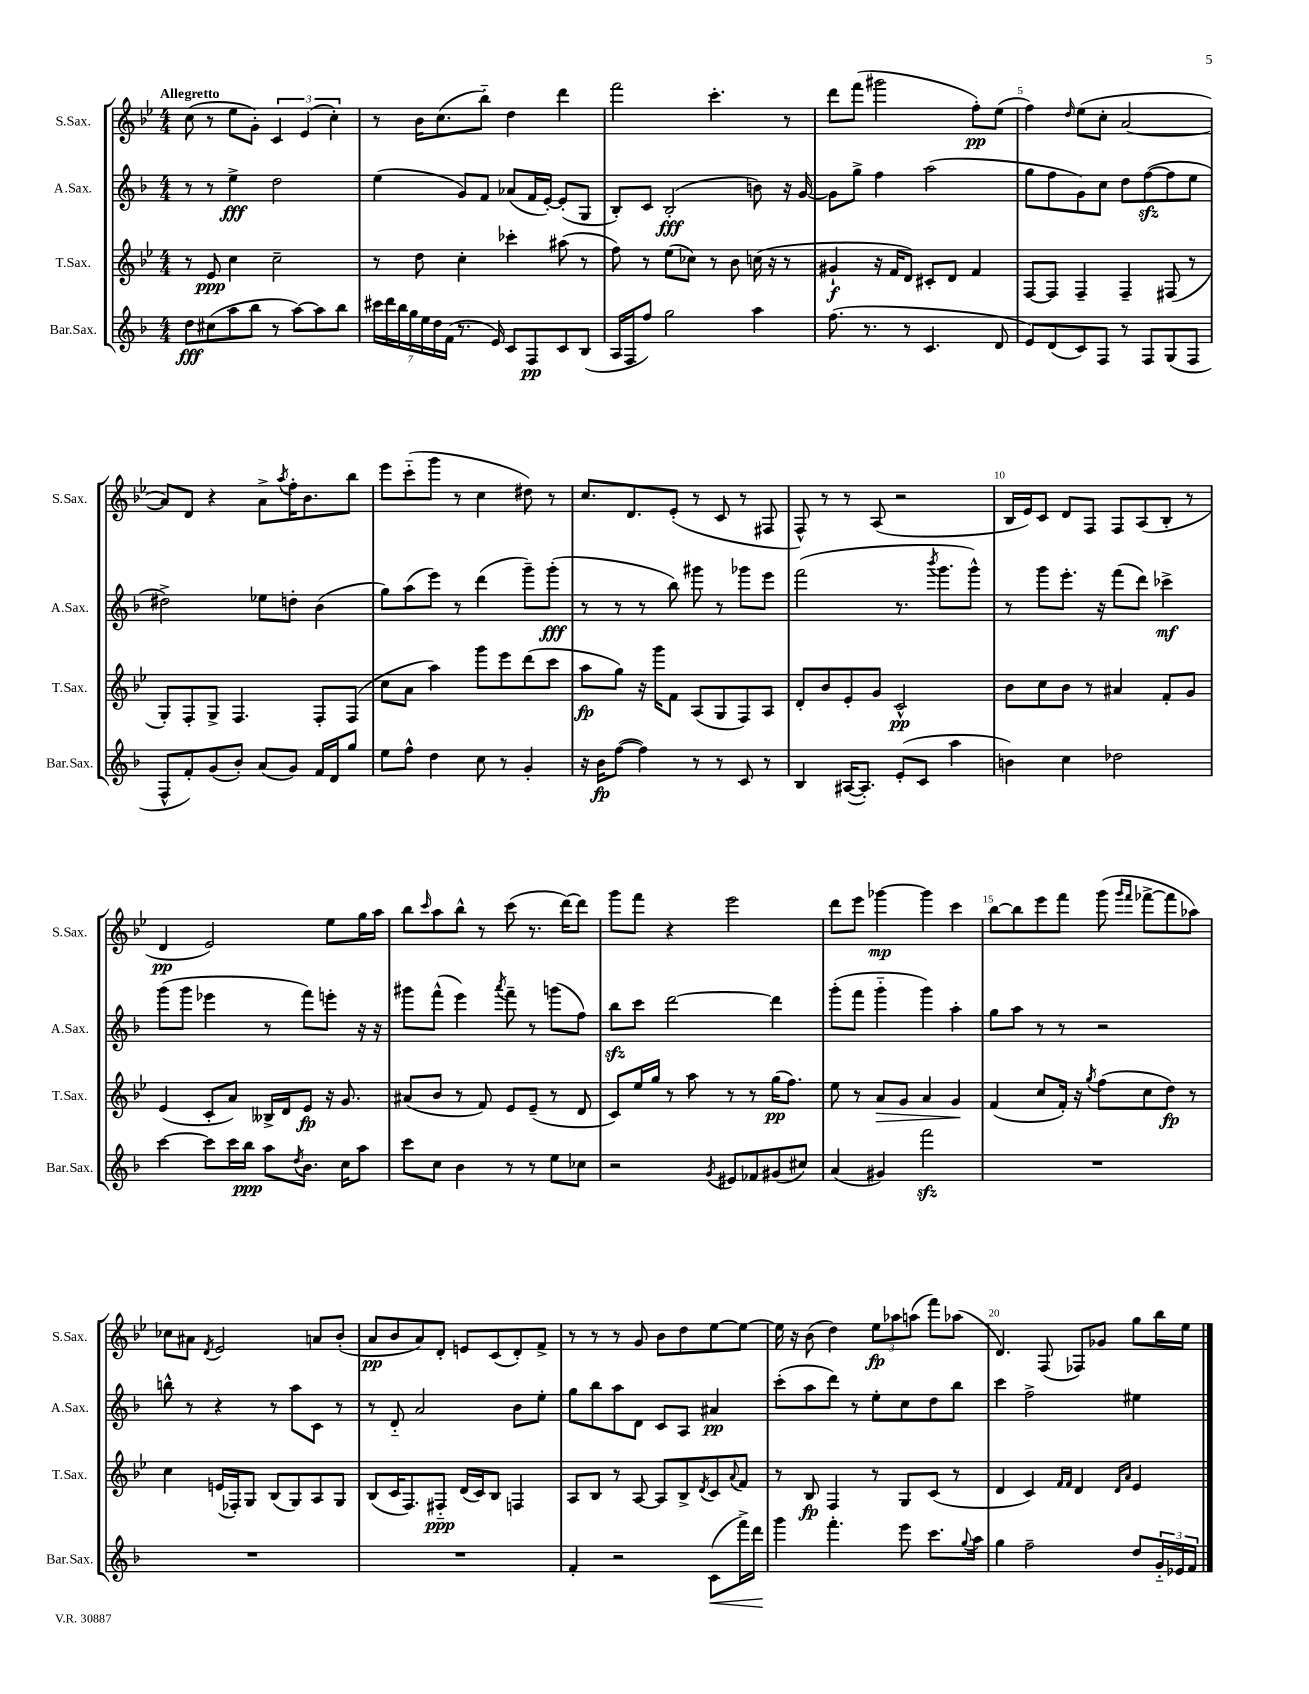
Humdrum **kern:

**kern	**dynam	**kern	**dynam	**kern	**dynam	**kern	**dynam
*part4	*part4	*part3	*part3	*part2	*part2	*part1	*part1
*staff4	*staff4	*staff3	*staff3	*staff2	*staff2	*staff1	*staff1
*I"Bar.Sax.	*	*I"T.Sax.	*	*I"A.Sax.	*	*I"S.Sax.	*
*I'Bar.Sax.	*	*I'T.Sax.	*	*I'A.Sax.	*	*I'S.Sax.	*
*clefG2	*	*clefG2	*	*clefG2	*	*clefG2	*
*k[b-]	*	*k[b-e-]	*	*k[b-]	*	*k[b-e-]	*
*M4/4	*	*M4/4	*	*M4/4	*	*M4/4	*
=1	=1	=1	=1	=1	=1	=1	=1
!	!	!	!	!	!	!LO:TX:a:B:t=Allegretto	!
8dd\L	fff	8r	.	8r	.	(8cc\	.
(8cc#X\	.	8e-/	ppp	8r	.	8r	.
8aa\	.	4cc\	.	4ee^\	fff	8ee-\L	.
8bb-\J	.	.	.	.	.	8g'\J)	.
8r	.	2cc~\	.	2dd\	.	6c/	.
[8aa\L)	.	.	.	.	.	.	.
.	.	.	.	.	.	(6e-/	.
8aa\]	.	.	.	.	.	.	.
.	.	.	.	.	.	6cc'\)	.
8bb-\J	.	.	.	.	.	.	.
=2	=2	=2	=2	=2	=2	=2	=2
28ccc#X\LL	.	8r	.	(4ee\	.	8r	.
28ddd\	.	.	.	.	.	.	.
28bb-\	.	.	.	.	.	.	.
28gg\	.	.	.	.	.	.	.
.	.	8dd\	.	.	.	16b-\KL	.
28ee\	.	.	.	.	.	.	.
28dd\	.	.	.	.	.	.	.
.	.	.	.	.	.	(8.cc\	.
(28f\JJ	.	.	.	.	.	.	.
8.r	.	4cc'\	.	8g/L)	.	.	.
.	.	.	.	8f/J	.	8bb-\J)	.
16e/)	.	.	.	.	.	.	.
8c/L	.	4ccc-X'\	.	(8a-X/L	.	4dd\	.
8F/	pp	.	.	16f/L	.	.	.
.	.	.	.	[16e'/JJ)	.	.	.
8c/	.	(8aa#X\	.	(8e'/L]	.	4ddd\	.
(8B-/J	.	8r	.	8G/J	.	.	.
=3	=3	=3	=3	=3	=3	=3	=3
16A/LL	.	8ff\)	.	8B-'/L)	.	2fff\	.
16F/J	.	.	.	.	.	.	.
8ff/J)	.	8r	.	8c/J	.	.	.
2gg\	.	(8ee-\L	.	(2B-'/	fff	.	.
.	.	8cc-X\J)	.	.	.	.	.
.	.	8r	.	.	.	4.ccc'\	.
.	.	8b-\	.	.	.	.	.
4aa\	.	(16ccn\	.	8bn\)	.	.	.
.	.	16r	.	.	.	.	.
.	.	8r	.	16r	.	8r	.
.	.	.	.	[16g/	.	.	.
=4	=4	=4	=4	=4	=4	=4	=4
(8.ff\	.	4g#X`/	f	8g\L]	.	8ddd\L	.
.	.	.	.	8gg^\J	.	(8fff\J	.
8.r	.	.	.	.	.	.	.
.	.	16r	.	4ff\	.	2ggg#X\	.
.	.	16f/KL	.	.	.	.	.
8r	.	8d/J)	.	.	.	.	.
4.c/	.	8c#X'/L	.	(2aa\	.	.	.
.	.	8d/J	.	.	.	.	.
.	.	4f/	.	.	.	8ff'\L)	pp
8d/	.	.	.	.	.	(8ee-\J	.
=5	=5	=5	=5	=5	=5	=5	=5
8e/L)	.	[8F/L	.	8gg\L	.	4ff\)	.
(8d/	.	8F/J]	.	8ff\	.	.	.
.	.	.	.	.	.	16qqdd/	.
8c/)	.	4F~/	.	8g\)	.	(8ee-\L	.
8F/J	.	.	.	8cc\J	.	8cc'\J	.
8r	.	4F~/	.	8dd\L	.	[2a/	.
8F/L	.	.	.	([8ffzz\	.	.	.
(8G/	.	(8F#X/	.	8ff\]	.	.	.
8F/J	.	8r	.	8ee\J	.	.	.
!!LO:LB:g=z
=6	=6	=6	=6	=6	=6	=6	=6
8F^^/L	.	8G'/L)	.	2dd#X^\)	.	8a/L])	.
8f'/)	.	8F'/	.	.	.	8d/J	.
(8g/	.	8G^/J	.	.	.	4r	.
8b-'/J)	.	4.F/	.	.	.	.	.
(8a/L	.	.	.	8ee-X\L	.	8a^\L	.
.	.	.	.	.	.	8qaa/	.
8g/J)	.	.	.	8ddn'\J	.	16ff'\K	.
.	.	.	.	.	.	8.b-\	.
16f/LL	.	8F'/L	.	(4b-\	.	.	.
16d/J	.	.	.	.	.	.	.
8gg/J	.	(8F/J	.	.	.	8bb-\J	.
=7	=7	=7	=7	=7	=7	=7	=7
8ee\L	.	8cc\L	.	8gg\L)	.	8eee-\L	.
8ff^^\J	.	8a\J	.	(8aa\	.	(8ccc\	.
4dd\	.	4aa\)	.	8eee\J)	.	8ggg\J	.
.	.	.	.	8r	.	8r	.
8cc\	.	8ggg\L	.	(4ddd\	.	4cc\	.
8r	.	8eee-\	.	.	.	.	.
4g'/	.	(8ddd\	.	8ggg~\L)	.	8dd#X\)	.
.	.	8ccc\J	.	(8ggg'\J	fff	8r	.
=8	=8	=8	=8	=8	=8	=8	=8
16r	.	8aa\L	fp	8r	.	8.cc/L	.
16b-\KL	fp	.	.	.	.	.	.
([8ff\J	.	8gg\J)	.	8r	.	.	.
.	.	.	.	.	.	8.d/	.
4ff\])	.	16r	.	8r	.	.	.
.	.	16ggg\KL	.	.	.	.	.
.	.	8f\J	.	8bb-\)	.	(8e-'/J	.
8r	.	(8A/L	.	8ggg#X\	.	8r	.
8r	.	8G/	.	8r	.	8c/	.
8c/	.	8F/)	.	8ggg-X\L	.	8r	.
8r	.	8A/J	.	8eee\J	.	8F#X/	.
=9	=9	=9	=9	=9	=9	=9	=9
4B-/	.	8d'/L	.	(2fff\	.	8F^^/)	.
.	.	8b-/	.	.	.	8r	.
([16A#X/KL	.	8e-'/	.	.	.	8r	.
8.A#'/J])	.	.	.	.	.	.	.
.	.	8g/J	.	.	.	(8A/	.
(8e'/L	.	2c^^/	pp	8.r	.	2r	.
8c/J	.	.	.	.	.	.	.
.	.	.	.	8qbbb-/	.	.	.
.	.	.	.	8.ggg\L	.	.	.
4aa\	.	.	.	.	.	.	.
.	.	.	.	8ggg^^\J)	.	.	.
=10	=10	=10	=10	=10	=10	=10	=10
4bn\)	.	8b-\L	.	8r	.	16B-/LL	.
.	.	.	.	.	.	16e-/J)	.
.	.	8cc\	.	8ggg\L	.	8c/J	.
4cc\	.	8b-\J	.	8.eee'\J	.	8d/L	.
.	.	8r	.	.	.	8F/J	.
.	.	.	.	16r	.	.	.
2dd-X\	.	4a#X/	.	(8fff\L	.	8F/L	.
.	.	.	.	8ddd\J)	.	(8A/	.
.	.	8f'/L	.	4ccc-X^\	mf	8B-'/J	.
.	.	8g/J	.	.	.	8r	.
!!LO:LB:g=z
=11	=11	=11	=11	=11	=11	=11	=11
[4ccc\	.	(4e-/	.	(8ggg\L	.	4d/	pp
.	.	.	.	8ggg\J	.	.	.
8ccc\L]	.	8c'/L	.	4eee-X\	.	2e-/)	.
16ccc\L	.	8a/J)	.	.	.	.	.
16bb-\JJ	ppp	.	.	.	.	.	.
8aa\L	.	16B--X^/LL	.	8r	.	.	.
.	.	16d/J	.	.	.	.	.
8qdd/	.	.	.	.	.	.	.
8.b-\J	.	8e-/J	fp	8fff\L)	.	.	.
.	.	16r	.	8eeen'\J	.	8ee-\L	.
16cc\KL	.	8.g/	.	.	.	.	.
8aa\J	.	.	.	16r	.	16gg\L	.
.	.	.	.	16r	.	16aa\JJ	.
=12	=12	=12	=12	=12	=12	=12	=12
8ccc\L	.	(8a#X/L	.	8ggg#X\L	.	8bb-\L	.
.	.	.	.	.	.	16qqccc/	.
8cc\J	.	8b-/J	.	(8fff^^\J	.	8aa\	.
4b-\	.	8r	.	4eee\)	.	8bb-^^\J	.
.	.	8f/)	.	.	.	8r	.
.	.	.	.	8qaaa/	.	.	.
8r	.	8e-/L	.	8fff~\	.	(8ccc\	.
8r	.	(8e-~/J	.	8r	.	8.r	.
8ee\L	.	8r	.	(8gggn\L	.	.	.
.	.	.	.	.	.	[16ddd\KL)	.
8cc-X\J	.	8d/	.	8ff\J)	.	8ddd\J]	.
=13	=13	=13	=13	=13	=13	=13	=13
2r	.	8c/L)	.	8bb-zz\L	.	8ggg\L	.
.	.	16ee-/L	.	8ccc\J	.	8fff\J	.
.	.	16gg/JJ	.	.	.	.	.
.	.	8r	.	[2ddd\	.	4r	.
.	.	8aa\	.	.	.	.	.
8qg/	.	.	.	.	.	.	.
8e#X/L	.	8r	.	.	.	2eee-\	.
8f-X/	.	8r	.	.	.	.	.
(8g#X/	.	(16gg\KL	pp	4ddd\]	.	.	.
.	.	8.ff\J)	.	.	.	.	.
8cc#X/J)	.	.	.	.	.	.	.
=14	=14	=14	=14	=14	=14	=14	=14
(4a/	.	8ee-\	.	(8ggg'\L	.	8ddd\L	.
.	.	8r	.	8fff\J	.	8eee-\J	.
!	!	!	!LO:HP:b	!	!	!	!
4g#X/)	.	8a/L	>	4ggg\	.	[4ggg-X\	mp
.	.	8g/J	.	.	.	.	.
2fffzz\	.	4a/	.	4ggg\)	.	4ggg-\]	.
.	.	4g/	.	4aa'\	.	4ccc\	.
.	.	.	]	.	.	.	.
=15	=15	=15	=15	=15	=15	=15	=15
1r	.	(4f/	.	8gg\L	.	[8bb-\L	.
.	.	.	.	8aa\J	.	8bb-\]	.
.	.	8cc/L	.	8r	.	8eee-\	.
.	.	16f'/Jk)	.	8r	.	8fff\J	.
.	.	16r	.	.	.	.	.
.	.	8qgg/	.	.	.	.	.
.	.	(8ff\L	.	2r	.	(8ggg\	.
.	.	.	.	.	.	16qqggg/LL	.
.	.	.	.	.	.	16qqfff/JJ	.
.	.	8cc\	.	.	.	[8fff-X^\L	.
.	.	8dd\J)	fp	.	.	8fff-\]	.
.	.	8r	.	.	.	8aa-X\J)	.
!!LO:LB:g=z
=16	=16	=16	=16	=16	=16	=16	=16
1r	.	4cc\	.	8bbn^^\	.	8cc-X\L	.
.	.	.	.	8r	.	8a#X\J	.
.	.	.	.	.	.	8qd/	.
.	.	(16en/LL	.	4r	.	2e-/	.
.	.	16F-X'/J)	.	.	.	.	.
.	.	8G/J	.	.	.	.	.
.	.	(8B-/L	.	8r	.	.	.
.	.	8G/)	.	8aa\L	.	.	.
.	.	8A/	.	8c\J	.	8an/L	.
.	.	8G/J	.	8r	.	(8b-'/J	.
=17	=17	=17	=17	=17	=17	=17	=17
1r	.	(8B-/L	.	8r	.	8a/L	pp
.	.	16c/K	.	8d/	.	8b-/	.
.	.	8.F/)	.	.	.	.	.
.	.	.	.	2a/	.	8a/)	.
.	.	8F#X/J	ppp	.	.	8d'/J	.
.	.	(16d/LL	.	.	.	8en/L	.
.	.	16c/J)	.	.	.	.	.
.	.	8B-/J	.	.	.	(8c/	.
.	.	4Fn/	.	8b-\L	.	8d'/)	.
.	.	.	.	8ee'\J	.	8f^/J	.
=18	=18	=18	=18	=18	=18	=18	=18
4f'/	.	8A/L	.	8gg\L	.	8r	.
.	.	8B-/J	.	8bb-\	.	8r	.
2r	.	8r	.	8aa\	.	8r	.
.	.	[8A/	.	8d\J	.	8g/	.
.	.	8A/L]	.	8c/L	.	8b-\L	.
.	.	8B-^/	.	8A/J	.	8dd\	.
.	.	8qd/	.	.	.	.	.
!	!LO:HP:b	!	!	!	!	!	!
(8c\L	<	8c/	.	4a#X/	pp	[8ee-\	.
.	.	8qqa/	.	.	.	.	.
16fff^\L)	.	8f/J	.	.	.	8ee-\J_	.
16ddd\JJ	.	.	.	.	.	.	.
=19	=19	=19	=19	=19	=19	=19	=19
4ggg\	.	8r	.	(8ccc'\L	.	16ee-\]	.
.	.	.	.	.	.	16r	.
.	.	8B-/	fp	8aa\	.	(8b-\	.
4.fff'\	[	4F/	.	8ddd\J)	.	4dd\)	.
.	.	.	.	8r	.	.	.
.	.	8r	.	8ee'\L	.	12ee-\L	fp
.	.	.	.	.	.	12aa-X\	.
8eee\	.	8G/L	.	8cc\	.	.	.
.	.	.	.	.	.	(12aan\J	.
8.ccc\L	.	(8c/J	.	8dd\	.	8fff\L)	.
.	.	8r	.	8bb-\J	.	(8aa-X\J	.
8qqgg/	.	.	.	.	.	.	.
16aa\Jk	.	.	.	.	.	.	.
=20	=20	=20	=20	=20	=20	=20	=20
4gg\	.	4d/	.	4ccc\	.	4.d/)	.
2ff~\	.	4c/)	.	2ff^\	.	.	.
.	.	.	.	.	.	(8F/	.
.	.	16qqf/LL	.	.	.	.	.
.	.	16qqf/JJ	.	.	.	.	.
.	.	4d/	.	.	.	8F-X/L)	.
.	.	.	.	.	.	8g-X/J	.
.	.	16qqd/LL	.	.	.	.	.
.	.	16qqa/JJ	.	.	.	.	.
8dd/L	.	4e-/	.	4ee#X\	.	8gg\L	.
24g/L	.	.	.	.	.	16bb-\L	.
24e-X/	.	.	.	.	.	.	.
.	.	.	.	.	.	16ee-\JJ	.
24f/JJ	.	.	.	.	.	.	.
==	==	==	==	==	==	==	==
*-	*-	*-	*-	*-	*-	*-	*-
